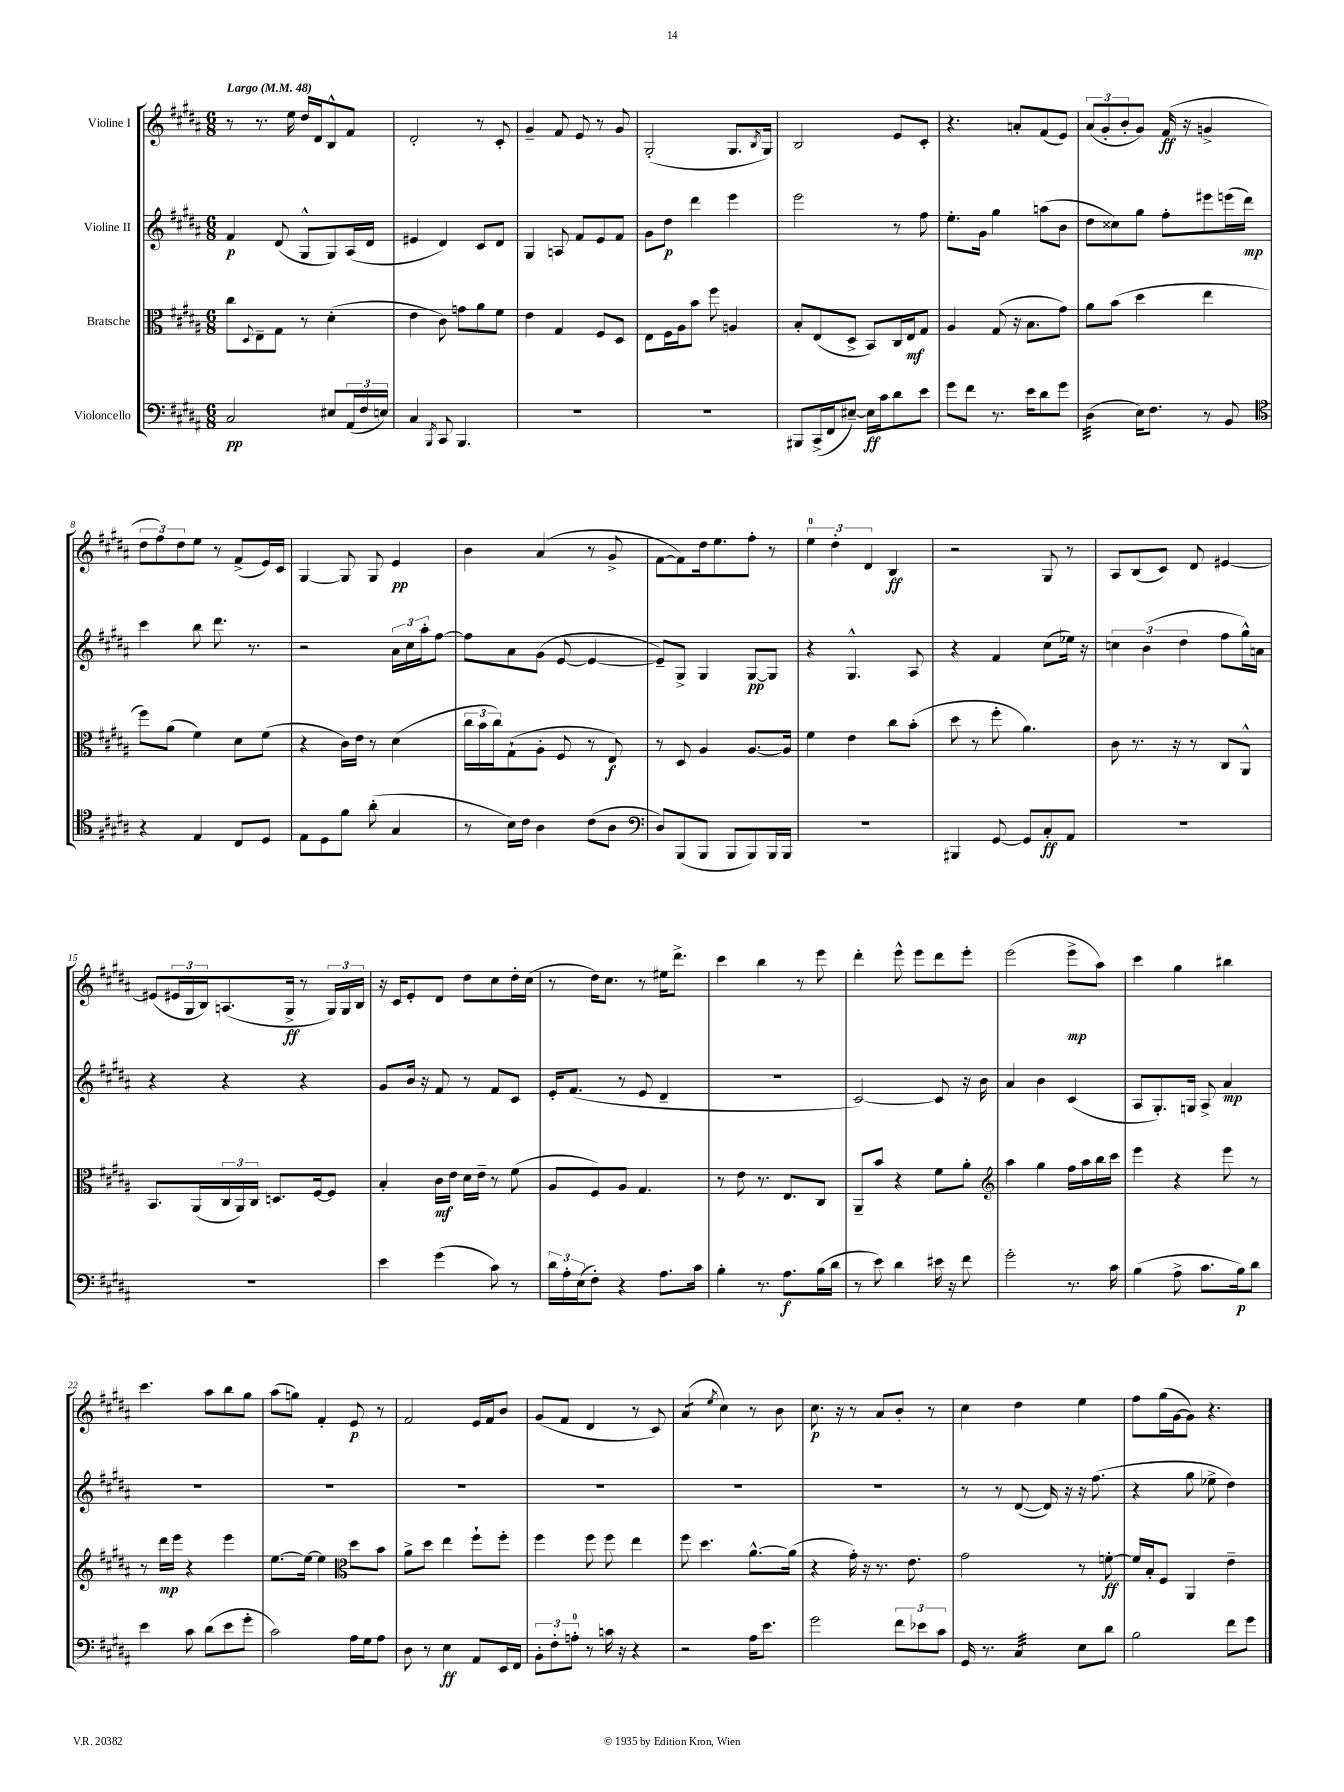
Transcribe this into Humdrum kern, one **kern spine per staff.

**kern	**kern	**kern	**kern
*staff4	*staff3	*staff2	*staff1
*clefF4	*clefC3	*clefG2	*clefG2
*k[f#c#g#d#a#]	*k[f#c#g#d#a#]	*k[f#c#g#d#a#]	*k[f#c#g#d#a#]
*M6/8	*M6/8	*M6/8	*M6/8
*MM48	*MM48	*MM48	*MM48
2C#	8cc#	4f#	8r
.	8qqD#	.	.
.	8E~	.	8.r
.	8G#	(8d#	.
.	.	.	16ee
.	8r	8G#^^	16dd#
.	.	.	16d#
8E#	(4d#'	8G#)	8B^^
(24AA#	.	(16A#	8f#
24F#	.	.	.
.	.	16d#	.
24E)	.	.	.
=	=	=	=
4C#	4e	4e#	2d#'
8qBBB	.	.	.
8CC#	8c#)	4d#)	.
4.BBB	8g	.	.
.	8a#	8c#	8r
.	8f#	8d#	8c#'
=	=	=	=
2.r	4e	4G#	4g#~
.	4G#	8A	8f#
.	.	8f#	8e
.	8F#	8e	8r
.	8D#	8f#	8g#
=	=	=	=
2.r	8E	8g#	(2G#'
.	16F#	8dd#	.
.	16A#	.	.
.	8b	4ddd#	.
.	8ff#	.	.
.	4A	4eee	8.G#
.	.	.	8qB
.	.	.	16G#)
=	=	=	=
8BBB#	8B'	2eee	2B
(16CC#^	(8E	.	.
16FF#	.	.	.
[8E#~)	8D#^	.	.
16E#]	8BB)	.	.
16c#	.	.	.
8d#	16C#	8r	8e
.	16E	.	.
8e	8G#	8ff#	8c#'
=	=	=	=
8g#	4A#	8.ee'	4.r
8f#	.	.	.
.	.	16g#	.
8.r	(8G#	4gg#	.
.	16r	.	8a'
16e	8.B	.	.
8d#	.	(8aa	(8f#
8g#	8g#)	8b	8e)
=	=	=	=
(4D#	8a#	8dd#	(12a#
.	.	.	12g#'
.	(8b	8cc##)	.
.	.	.	12b'
16E)	4dd#	8gg#	8g#)
8.F#	.	.	.
.	.	8ff#'	(16f#
.	.	.	16r
8r	4ee	8eee#	4g^
8BB	.	(16eee	.
.	.	16ddd#)	.
=	=	=	=
*clefC4	*	*	*
4r	8ff#)	4ccc#	12dd#
.	.	.	12ff#)
.	(8a#	.	.
.	.	.	12dd#
4E	4f#)	8bb	8ee
.	.	8.ddd#	8r
8C#	8d#	.	(8f#^
.	.	8.r	.
8D#	(8f#	.	16e)
.	.	.	16c#
=	=	=	=
8E	4r	2r	[4G#
8D#	.	.	.
8f#	16c#)	.	8G#]
.	16e	.	.
(8a#'	8r	.	8G#
4G#	(4d#	24a#	4e
.	.	24cc#	.
.	.	24aa#'	.
.	.	[8ff#	.
=	=	=	=
8r	24cc#	8ff#]	4b
.	24b	.	.
.	24cc#)	.	.
16B)	(8G#`	8a#	.
16c#	.	.	.
4A#	8A#'	(8g#	(4a#
.	8F#	[8e	.
(8c#	8r	4e_	8r
8A#	8E)	.	8g#^
=	=	=	=
*clefF4	*	*	*
8D#)	8r	8e~])	[8f#
(8BBB	8D#	8G#^	8f#])
8BBB	4A#	4G#	16dd#
.	.	.	8.ee
8BBB	.	.	.
8BBB)	[8.A#	[8G#	8ff#'
16BBB	.	8G#]	8r
16BBB	16A#]	.	.
=	=	=	=
2.r	4f#	4r	6ee
.	.	.	6dd#'
.	4e	4.G#^^	.
.	.	.	6d#
.	8cc#	.	4B
.	(8b'	8A#	.
=	=	=	=
4BBB#	8dd#	4r	2r
.	8r	.	.
[8GG#	8ff#'	4f#	.
8GG#]	4.a#)	.	.
8C#'	.	(8cc#	8G#
8AA#	.	16ee-)	8r
.	.	16r	.
=	=	=	=
2.r	8c#	6cc	8A#
.	8.r	.	(8B
.	.	(6b	.
.	.	.	8c#)
.	16r	.	.
.	.	6dd#	.
.	8r	.	8d#
.	8C#	8ff#	[4e#
.	8AA#^^	16gg#^^)	.
.	.	16a	.
=	=	=	=
2.r	8.BB	4r	(8e#]
.	.	.	24e#
.	.	.	24G#
.	(16AA#	.	.
.	.	.	24B)
.	24C#	4r	(8.A
.	24AA#)	.	.
.	24C#	.	.
.	8.D	.	.
.	.	.	16G#^
.	.	4r	8r
.	[16F#	.	.
.	8F#]	.	24G#)
.	.	.	24G#
.	.	.	24B
=	=	=	=
4e	4B'	8g#	16r
.	.	.	16c#
.	.	16b	8e'
.	.	16r	.
(4g#	16c#	8f#	8d#
.	16e	.	.
.	16d#	8r	8dd#
.	16e~	.	.
8c#)	8r	8f#	8cc#
8r	(8f#	8c#	16dd#'
.	.	.	(16cc#
=	=	=	=
24d#	8A#	16e'	8r
24A#'	.	.	.
.	.	(8.f#	.
(24E	.	.	.
8F#')	8F#)	.	16dd#)
.	.	.	8.cc#
4r	8A#	8r	.
.	4.G#	8e	8r
8.A#	.	4d#~	16ee#
.	.	.	8.ddd#^
16c#	.	.	.
=	=	=	=
4B'	8r	2.r	4ccc#
.	8e	.	.
8.r	8.r	.	4bb
8.A#	8.E	.	.
.	.	.	8r
(16B	8C#	.	8eee
16d#	.	.	.
=	=	=	=
8r	8AA#~	[2c#)	4ddd#'
8e)	8b	.	.
4d#	4r	.	8eee^^
.	.	.	8eee
16e#	8f#	8c#]	8ddd#
16r	.	.	.
8f#	8a#'	16r	8eee'
.	.	16b	.
=	=	=	=
*	*clefG2	*	*
2g#'	4aa#	4a#	(2eee
.	4gg#	4b	.
8.r	16ff#	(4c#	8eee^
.	16aa#	.	.
.	16bb	.	8aa#)
16c#	16ccc#	.	.
=	=	=	=
(4B	4eee	8A#	4ccc#
.	.	8.G#')	.
8A#^	4r	.	4gg#
.	.	16G	.
8.c#	.	8A#^	.
.	8eee	4a#	4bb#
16B)	.	.	.
8d#	8r	.	.
=	=	=	=
4e	8r	2.r	4.ccc#
.	16ddd#	.	.
.	16eee	.	.
8c#	4r	.	.
(8d#	.	.	8aa#
8e	4eee	.	8bb
8g#'	.	.	8gg#
=	=	=	=
2c#)	[8.ee	2.r	(8aa#
.	.	.	8gg)
.	16ee_	.	.
.	4ee]	.	4f#'
*	*clefC3	*	*
16A#	8dd#	.	8e
16G#	.	.	.
8A#	8b	.	8r
=	=	=	=
8D#	8a#^	2.r	2f#
8r	8dd#	.	.
4E	4ee	.	.
8AA#	8ff#`	.	16e
.	.	.	16f#
16EE	8ff#'	.	8b
16FF#	.	.	.
=	=	=	=
12BB'	4ff#	2.r	(8g#
12F#'	.	.	.
.	.	.	8f#
12A'	.	.	.
8r	8ff#	.	4d#
16c	8ff#	.	.
16r	.	.	.
4r	4ee	.	8r
.	.	.	8c#)
=	=	=	=
2r	8ff#	2.r	(4a#
.	4.dd#	.	.
.	.	.	8qee
.	.	.	4cc#)
16A#	[8.a#^^	.	8r
8.e	.	.	.
.	.	.	8b
.	(16a#]	.	.
=	=	=	=
2g#	4r	2.r	8.cc#
.	.	.	16r
.	16g#')	.	8r
.	16r	.	.
.	8.r	.	8a#
12f#	.	.	8b'
.	8.e	.	.
12e-	.	.	.
.	.	.	8r
12c#	.	.	.
=	=	=	=
16GG#	2g#	8r	4cc#
8.r	.	.	.
.	.	8r	.
4C#	.	([8d#	4dd#
.	.	16d#])	.
.	.	16r	.
8E	8r	16r	4ee
.	.	(8.ff#	.
8d#	[8f'	.	.
=	=	=	=
2B	16f]	4r	8ff#
.	16B'	.	.
.	8F#	.	(16gg#
.	.	.	[16g#
.	4AA#	8gg#	8g#])
.	.	8ee-^	4.r
8f#	4e~	4dd#)	.
8g#	.	.	.
==	==	==	==
*-	*-	*-	*-
